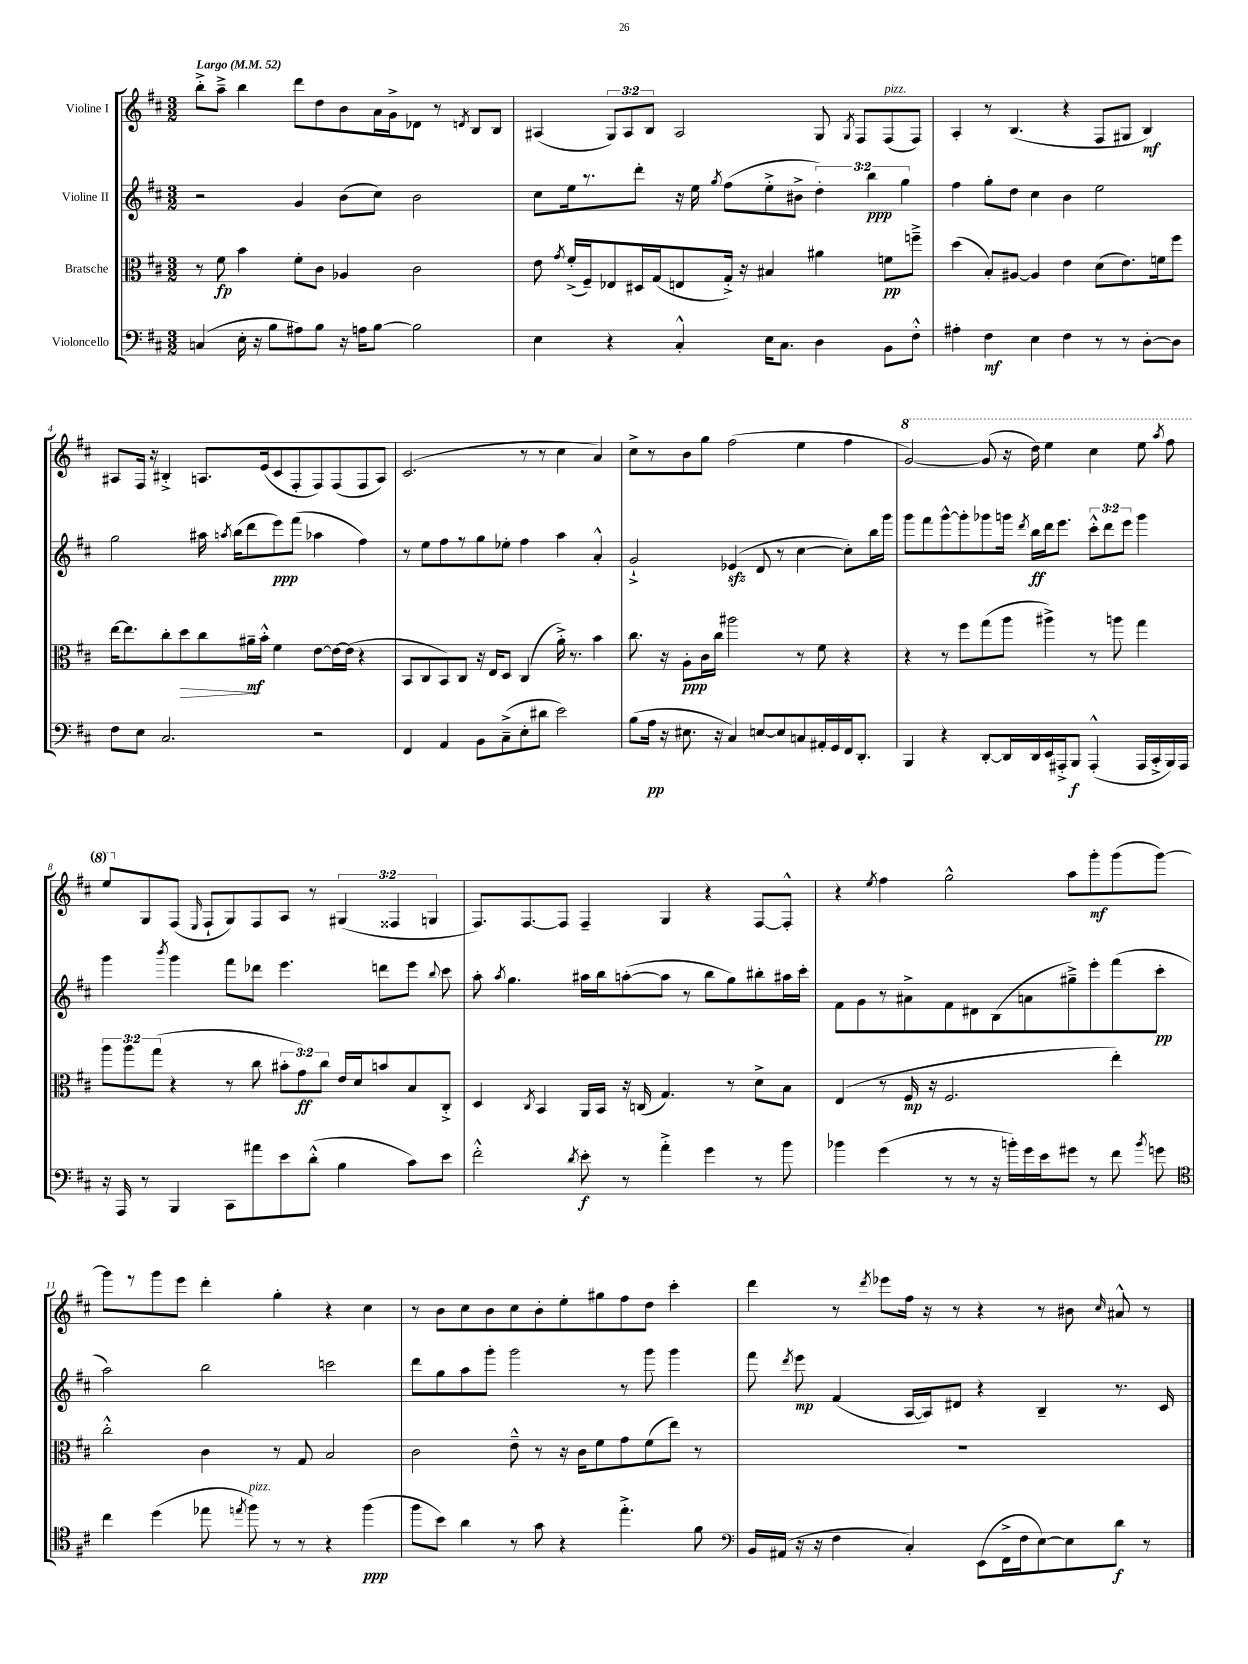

**kern	**kern	**kern	**kern
*staff4	*staff3	*staff2	*staff1
*clefF4	*clefC3	*clefG2	*clefG2
*k[f#c#]	*k[f#c#]	*k[f#c#]	*k[f#c#]
*M3/2	*M3/2	*M3/2	*M3/2
*MM52	*MM52	*MM52	*MM52
(4C	8r	2r	8bb'^
.	8f#	.	8aa~^
16E'	4b	.	4bb
16r	.	.	.
8B	.	.	.
8A#)	8f#'	4g	8ddd
8B	8c#	.	8dd
16r	4A-	(8b	8b
16A	.	.	.
[8B	.	8cc#)	16a
.	.	.	16g^
2B]	2c#	2b	8d-
.	.	.	8r
.	.	.	8qd
.	.	.	8B
.	.	.	8B
=	=	=	=
4E	8e	8cc#	(4A#
.	8qg	.	.
.	(16f#'^	16ee	.
.	16F#~)	8.r	.
4r	8E-	.	12G)
.	.	.	12A#
.	16D#	8ddd'	.
.	.	.	12B
.	(16G	.	.
4C#'^^	8E	16r	2A#
.	.	16ee	.
.	.	8qgg	.
.	16G'^)	(8ff#	.
.	16r	.	.
16E	4B#	8ee'^	.
8.C#	.	.	.
.	.	8b#^	.
4D	4a#	6dd')	8G
.	.	.	8qG
.	.	.	8F#
.	.	6bb	.
8BB	8f	.	(8F#
.	.	6gg	.
8F#'^^	8ff~^	.	8F#)
=	=	=	=
4A#'	(4dd	4ff#	4A'
4F#	8B')	8gg'	8r
.	[8A#	8dd	(4.B
4E	4A#]	4cc#	.
4F#	4e	4b	4r
8r	(8d	2ee	8F#
8r	8.e)	.	8G#
[8D'	.	.	4B)
.	16f	.	.
8D]	8ff#	.	.
=	=	=	=
8F#	[16ee	2gg	8A#
.	8.ee]	.	.
8E	.	.	16F#
.	.	.	16r
2.C#	8cc#'	.	4B#'^
.	8dd	.	.
.	8cc#	16aa#	8.A
.	.	8qaa	.
.	.	(16bb	.
.	16a#~	8ddd	.
.	16b'^^	.	(16e
.	4f#	8eee)	8c#
.	.	(8fff#	8F#'
2r	[8e	4aa-	8F#)
.	16e_	.	(8F#
.	(16e]	.	.
.	4r	4ff#)	8F#
.	.	.	8A)
=	=	=	=
4FF#	8BB	8r	(2.c#
.	8C#	8ee	.
4AA	8BB)	8ff#	.
.	8C#	8r	.
8BB	16r	8gg	.
.	16E	.	.
(8C#~^	8D	8ee-'	.
8E'	(4C#	4ff#	8r
8d#	.	.	8r
2e)	16a'^)	4aa	4cc#
.	8.r	.	.
.	4b	4a'^^	4a)
=	=	=	=
(8B	8.cc#	2g`^	8cc#^
16A	.	.	8r
16r	16r	.	.
8.E#	8A'	.	8b
.	16c#	.	8gg
16r	16cc#	.	.
4C#)	2aa#	(4e-	(2ff#
[8E	.	8d	.
8E]	.	8r	.
8C	8r	[4cc#	4ee
16AA#'	8f#	.	.
16GG	.	.	.
16FF#	4r	8cc#'])	4ff#
8.DD'	.	.	.
.	.	16bb	.
.	.	16ggg	.
=	=	=	=
4BBB	4r	8ggg	[2gg)
.	.	8fff#	.
4r	8r	[8ggg^^	.
.	8ff#	8ggg']	.
[8DD'	(8gg	8ggg-	(8gg]
16DD]	8aa	16ggg	16r
.	.	8qddd	.
16DD	.	16bb	16ddd)
16EE	4aa#^)	16ddd	4eee
16AAA#'^	.	8.eee	.
8BBB	.	.	.
(4AAA#'^^	8r	12ccc#'^^	4ccc#
.	.	12ddd	.
.	8aa	.	.
.	.	12eee	.
16AAA#	4gg	4ggg	8eee
16CC#'^	.	.	.
.	.	.	8qaaa
16BBB)	.	.	8fff#
16AAA#	.	.	.
=	=	=	=
16r	12aa	4ggg	8eee
16AAA	.	.	.
.	12aa	.	.
8r	.	.	8G
.	(12gg	.	.
.	.	8qbbb	.
4BBB	4r	4ggg	(8F#
.	.	.	16qqE
.	.	.	8F#`
8CC#	8r	8fff#	8G)
8a#	8cc#	8ddd-	8F#
8e	12b#'	4.eee	8A
.	12g)	.	.
(8d'^^	.	.	8r
.	12cc#	.	.
4B	16e	.	(6G#
.	16d	.	.
.	8b	8ddd	.
.	.	.	6F##
8c#)	8B	8eee	.
.	.	.	6G
.	.	8qqbb	.
8e	8C#'^	8ccc#	.
=	=	=	=
2f#'^^	4D	8aa'	8.F#)
.	.	8qaa	.
.	.	4.gg	.
.	.	.	[8.F#
.	8qC#	.	.
.	4BB	.	.
.	.	.	8F#]
8qd	.	.	.
8e'	16AA	16aa#	4F#~
.	16BB	16bb	.
8r	16r	([8aa'	.
.	(16C	.	.
4a'^	4.G)	8aa]	4G
.	.	8r	.
4g	.	8bb	4r
.	8r	8gg)	.
8r	8d^	8bb#'	[8F#
8b	8B	16aa#	8F#'^^]
.	.	16ccc#'	.
=	=	=	=
4b-	(4E	8f#	4r
.	.	8g	.
.	.	.	8qee
(4g	8r	8r	4ff#
.	16F#	8a#^	.
.	16r	.	.
8r	2.F#	8f#	2gg^^
8r	.	8d#	.
16r	.	(8B	.
16b')	.	.	.
16g	.	8a	.
16e	.	.	.
8g#	.	8gg#~^)	8aa
8r	.	8eee'	8ggg'
8f#	4ee')	(8fff#	(8ggg
8qb	.	.	.
8g	.	8ccc#'	[8ggg)
=	=	=	=
*clefC4	*	*	*
4cc#	2cc#'^^	2aa)	8ggg]
.	.	.	8r
(4dd	.	.	8ggg
.	.	.	8eee
8ee-	4c#	2bb	4ddd'
8qee	.	.	.
8ff#)	.	.	.
8r	8r	.	4gg'
8r	8G	.	.
4r	2B	2ccc	4r
(4ff#	.	.	4cc#
=	=	=	=
8ff#	2c#	8ddd	8r
8b)	.	8gg	8b
4a	.	8aa	8cc#
.	.	8ggg'	8b
8r	8e~^^	2ggg	8cc#
8g	8r	.	8b'
4r	16r	.	8ee'
.	16c#	.	.
.	8f#	.	8gg#
4.ee'^	8g	8r	8ff#
.	(8f#	8ggg	8dd
.	8ee)	4ggg	4ccc#'
8f#	8r	.	.
=	=	=	=
*clefF4	*	*	*
16BB	1.r	8fff#	4ddd
(16AA#	.	.	.
.	.	8qddd	.
16r	.	8eee	.
16r	.	.	.
4F#	.	(4f#	8r
.	.	.	8qddd
.	.	.	8eee-
4C#')	.	[16A	16ff#
.	.	16A])	16r
.	.	8d#	8r
(8EE	.	4r	4r
16FF#^	.	.	.
16F#	.	.	.
[8E)	.	4B~	8r
8E]	.	.	8b#
.	.	.	16qqcc#
8d	.	8.r	8a#^^
8r	.	.	8r
.	.	16c#	.
==	==	==	==
*-	*-	*-	*-
